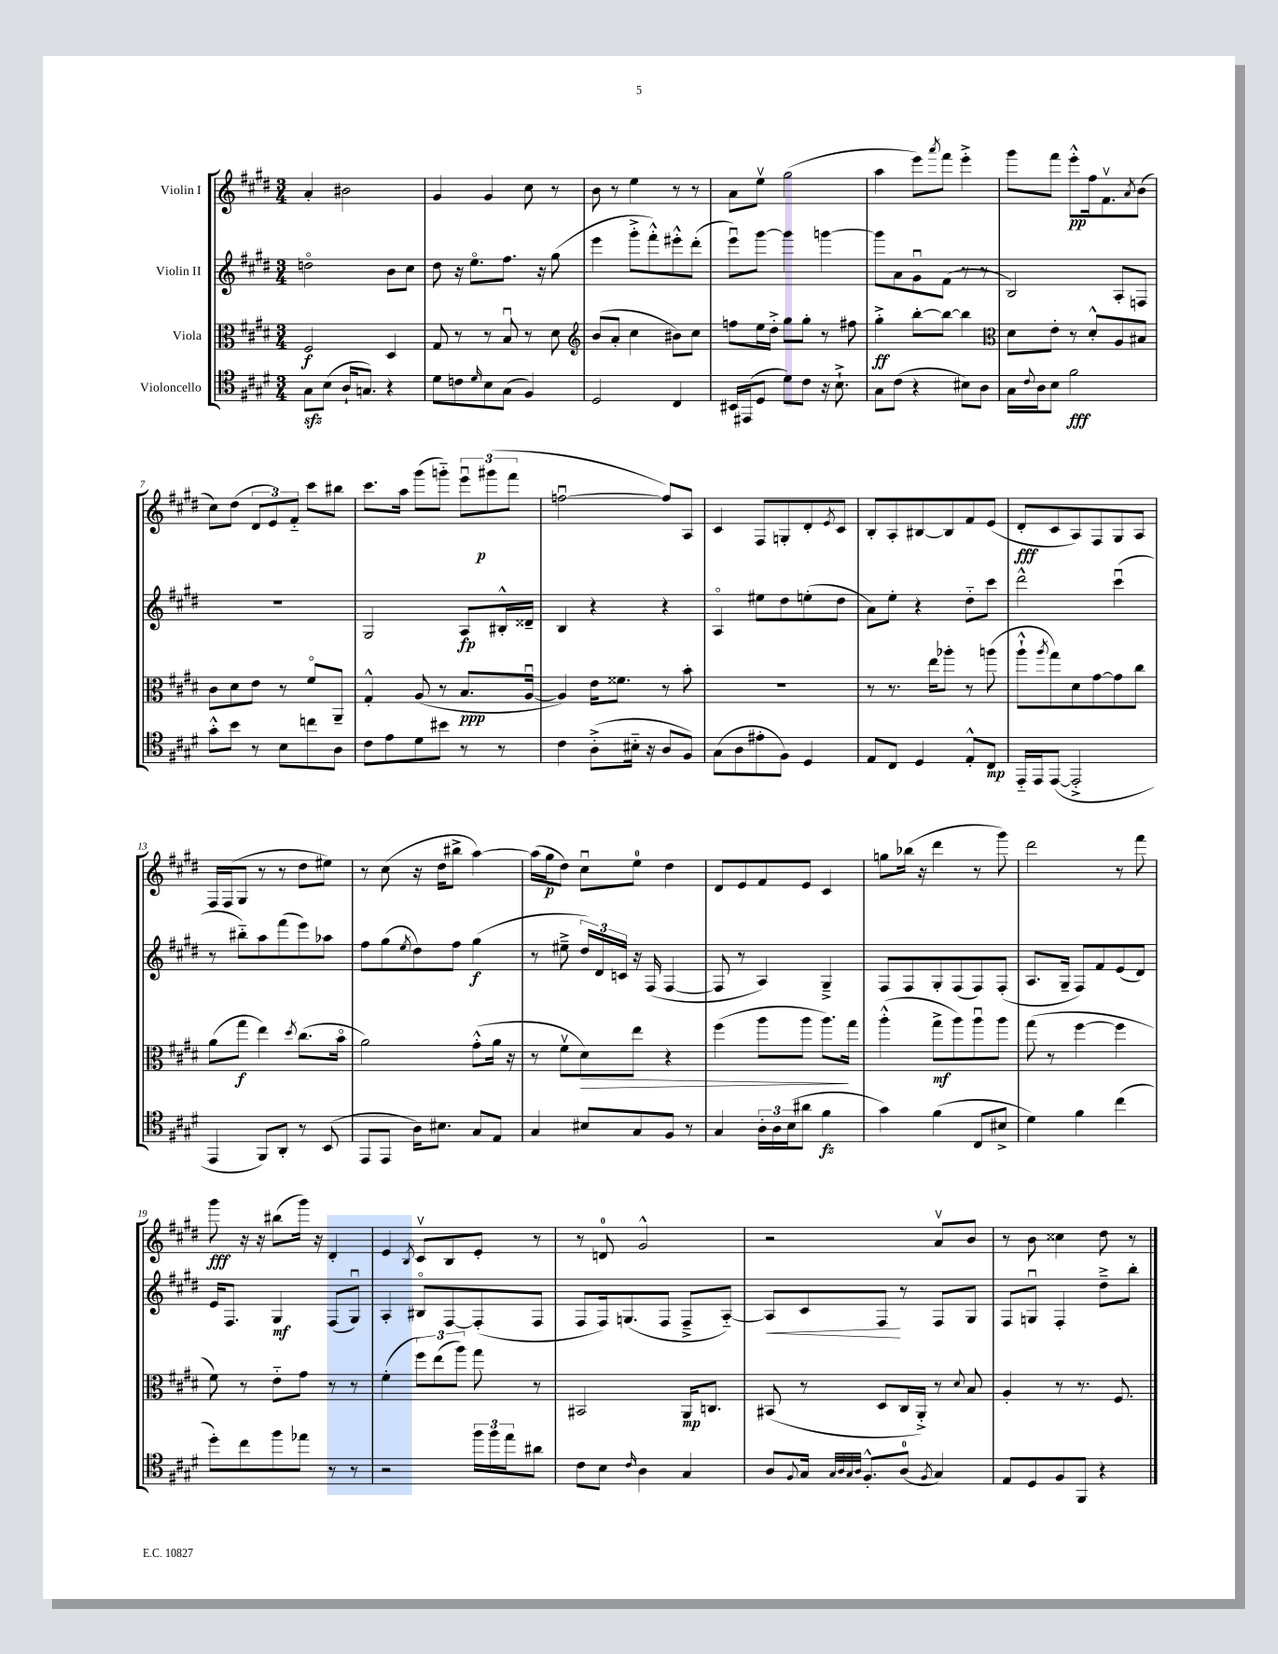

**kern	**kern	**kern	**kern
*staff4	*staff3	*staff2	*staff1
*clefC4	*clefC3	*clefG2	*clefG2
*k[f#c#g#d#]	*k[f#c#g#d#]	*k[f#c#g#d#]	*k[f#c#g#d#]
*M3/4	*M3/4	*M3/4	*M3/4
8G#\L	2F#/	2ddo\	4a'/
(8B\J	.	.	.
16A`/LK	.	.	2b#\
8.G/J)	.	.	.
4r	4D#/	8b\L	.
.	.	8cc#\J	.
=	=	=	=
8d#\L	8G#/	8dd#\	4g#/
8c\	8r	16r	.
.	.	8.eeo\L	.
16qqd#/	.	.	.
8B\	8r	.	4g#/
(8G#\J	8Bu/	8.ff#\J	.
4F#/)	8r	.	8cc#\
.	.	16r	.
.	8d#\	(8gg#\	8r
=	=	=	=
*	*clefG2	*	*
2D#/	(8b/L	4eee\	8b\
.	8a'/J	.	8r
.	4cc#\	8ggg#'^\L	4ee\
.	.	8fff#'^^\)	.
4C#/	8b#\L)	8eee#'^^\	8r
.	8cc#\J	(8ddd#'\J	8r
=	=	=	=
16BB#/LL	8ff\L	8eeeu\L)	8a\L
(16EE#/J	.	.	.
8D#/J	16ee\L	[8ggg#\J	8eev\J
.	16dd#'^\JJ	.	.
8d#\L)	8gg#\L	4ggg#\]	(2gg#\
8c#\J	8gg#'\J	.	.
16r	8r	[4ggg\	.
8.B`^\	.	.	.
.	8ff#\	.	.
=	=	=	=
8G#\L	4gg#'^\	8ggg\]L	4aa\
(8c#\J	.	8a\	.
4r	[8bb'\L	8g#u\	8eee\L)
.	.	.	8qaaa/
.	8bb\_J	(8f#\J	8fff#\J
8B#\L)	4bb\]	8r	4eee'^\
8A\J	.	8r	.
=	=	=	=
*	*clefC3	*	*
16G#\LL	8d#\L	2B/)	8ggg#\L
8qqc#/	.	.	.
16A\J	.	.	.
8B\J	8e'\J	.	8fff#\J
2f#\	8r	.	8eee'^^\L
.	8d#'^^/L	.	16ff#\k
.	.	.	8.f#v\
.	8A/	8A'/L	.
.	.	.	8qa/
.	8B#/J	8F/J	(8b\J
=	=	=	=
8g#'^^\L	8c#\L	2.r	8cc#\L)
8b\J	8d#\	.	(8dd#\J
8r	8e\J	.	12d#/L
.	.	.	12e/)
8B\L	8r	.	.
.	.	.	12f#'~/J
8cc\	8f#o/L	.	8ccc#\L
8A\J	8AA~/J	.	8bb#\J
=	=	=	=
8c#\L	4G#'^^/	2G#/	8.ccc#\L
8e\	.	.	.
.	.	.	16aa\Jk
8d#\	(8A/	.	(8ggg#\L
8b#\J	8r	.	8ggg'~\J)
8r	8.B/L	8A/L	12eeeu\L
.	.	.	(12ggg#\
8r	.	16B#'^^/L	.
.	.	.	12fff#\J
.	[16Au/Jk	16d##~/JJ	.
=	=	=	=
4c#\	4A/])	4B/	[2ffu\
(8A'^\L	16e\LK	4r	.
.	8.f##\J	.	.
16B#'~\Jk	.	.	.
16r	.	.	.
8A/L	8r	4r	8ff/]L)
8F#/J)	8b'\	.	8A/J
=	=	=	=
(8G#\L	2.r	4Ao/	4c#/
8A\	.	.	.
8e#'\	.	8ee#\L	8F#/L
8F#\J)	.	8dd#\	8G'/
4D#/	.	(8ee'\	8d#'/
.	.	.	8qe/
.	.	8dd#\J	8c#/J
=	=	=	=
8E/L	8r	8a\L)	8B'/L
8C#/J	8.r	8ee'\J	8A'/
4D#/	.	4r	[8B#/
.	16ee\LK	.	.
.	8aa-'\J	.	8B#/]
8E'^^/L	8r	8dd#'~\L	8f#/
8C#/J	(8aa\	8ccc#\J	(8e/J
=	=	=	=
16EE'~/LL	8aa`^^\L	2ddd#^^\	8d#'/L
16EE/J	.	.	.
.	8qaa/	.	.
([8EE/J	8gg#\)	.	8c#/
2EE'^/]	8d#\	.	8A/)
.	[8g#\	.	8F#/
.	8g#\]	(4ccc#u\	8G#/
.	8cc#\J	.	8A/J
=	=	=	=
4EE/	(8a\L	8r	16F#/LL
.	.	.	(16F#/J
.	8gg#\J	8bb#'~\L)	8G#/J
8FF#/L)	4ee\)	8aa\	8r
8AA'/J	.	(8fff#\	8r
.	8qdd#/	.	.
8r	(8.cc#\L	8eee\)	8dd#\L
(8BB/	.	8aa-\J	8ee#\J)
.	16bo\Jk	.	.
=	=	=	=
8EE/L	2a\)	8ff#\L	8r
8EE/J	.	(8gg#\	(8cc#\
.	.	8qee/	.
16A\LK)	.	8dd#\)	16r
8.B#\J	.	.	16dd#\LK
.	.	8ff#\J	8bb#^\J
8G#/L	(8g#'^^\L	(4gg#\	[4aa\)
8E/J	16a\Jk	.	.
.	16r	.	.
=	=	=	=
4G#/	8r	8r	(16aa\]LL
.	.	.	16gg#\J
.	8f#v\L	8ee#~^\	8dd#\J)
8B#/L	8d#\)	24dd#/LL)	8cc#u\L
.	.	24d#/	.
.	.	24c/JJ	.
8G#/	8ee\J	16r	8ee\J
.	.	(16F#/	.
8F#/J	4r	[4F#/	4dd#\
8r	.	.	.
=	=	=	=
4G#/	(4ff#\	8F#/]	8d#/L
.	.	8r	8e/
24A'\LL	8aa\L	4A/)	8f#/
24A\	.	.	.
(24B\J	.	.	.
8a#\J	8aa\J	.	8e/J
4f#\	8.aa\L)	4G#~^/	4c#/
.	16gg#\Jk	.	.
=	=	=	=
4g#\)	(4aa'^^\	8F#/L	8gg\L
.	.	8F#/	(16bb-\Jk
.	.	.	16r
(4f#\	8gg#^\L	8G#'/	4ddd#\
.	8aa\)	(8F#/	.
8C#/L	8aau\	8F#/)	8r
8B#^/J	8aa\J	(8F#'/J	8ggg#\)
=	=	=	=
4d#\)	(8gg#\	8.A/L	2ddd#\
.	8r	.	.
.	.	16G#~/Jk	.
4f#\	[4ff#\	8F#/L)	.
.	.	8f#/	.
(4cc#\	4ff#\]	(8e/	8r
.	.	8d#/J)	8fff#\
=	=	=	=
8dd#'\L)	8f#\)	16e/LK	8ggg#\
.	.	8.F#/J	.
8cc#\	8r	.	16r
.	.	.	16r
8ff#\	8e'~\L	4G#/	(8bb#\L
8ee-\J	8g#\J	.	16ggg#\Jk)
.	.	.	16r
8r	8r	(8F#/L	4d#'/
8r	8r	8G#u/J)	.
=	=	=	=
2r	(4f#'\	4A'/	4e/
.	.	.	8qB/
.	12ff#\L)	8B#o/L	8c#v/L
.	(12ee\	.	.
.	.	[8F#/	8B/
.	12aa\J)	.	.
24ff#\LL	8gg#\	(8F#'/]	8e'/J
24ff#\	.	.	.
24ee\J	.	.	.
8a#\J	8r	8F#/J	8r
=	=	=	=
8c#\L	2BB#/	8F#/L	8r
8B\J	.	16F#/k)	8d/
.	.	(8.G/	.
16qqc#/	.	.	.
4A\	.	.	2g#^^/
.	.	8F#/J	.
4G#/	16AA/LK	8F#~^/L	.
.	8.C/J	.	.
.	.	[8A'~/J)	.
=	=	=	=
8A/L	(8BB#/	8A/]L	2r
8qqF#/	.	.	.
16G#/Jk	8r	8c#/	.
32qqG#/LLL	.	.	.
32qqA/	.	.	.
32qqG#/	.	.	.
32qqA/JJJ	.	.	.
8.F#'^^/L	.	.	.
.	8D#/L	8F#/J	.
(8A/J	16C#/L	8r	.
.	16AA'^/JJ)	.	.
8qF#/	.	.	.
4G#/)	8r	8F#/L	8av/L
.	8qqd#/	.	.
.	8B/	8G#/J	8b/J
=	=	=	=
8E/L	4A'/	8F#/L	8r
8D#/	.	8Gu/J	8b\
8F#/	8r	4F#'/	4cc##\
8FF#/J	8.r	.	.
4r	.	8dd#~^\L	8dd#\
.	8.F#/	.	.
.	.	8bb'\J	8r
==	==	==	==
*-	*-	*-	*-
